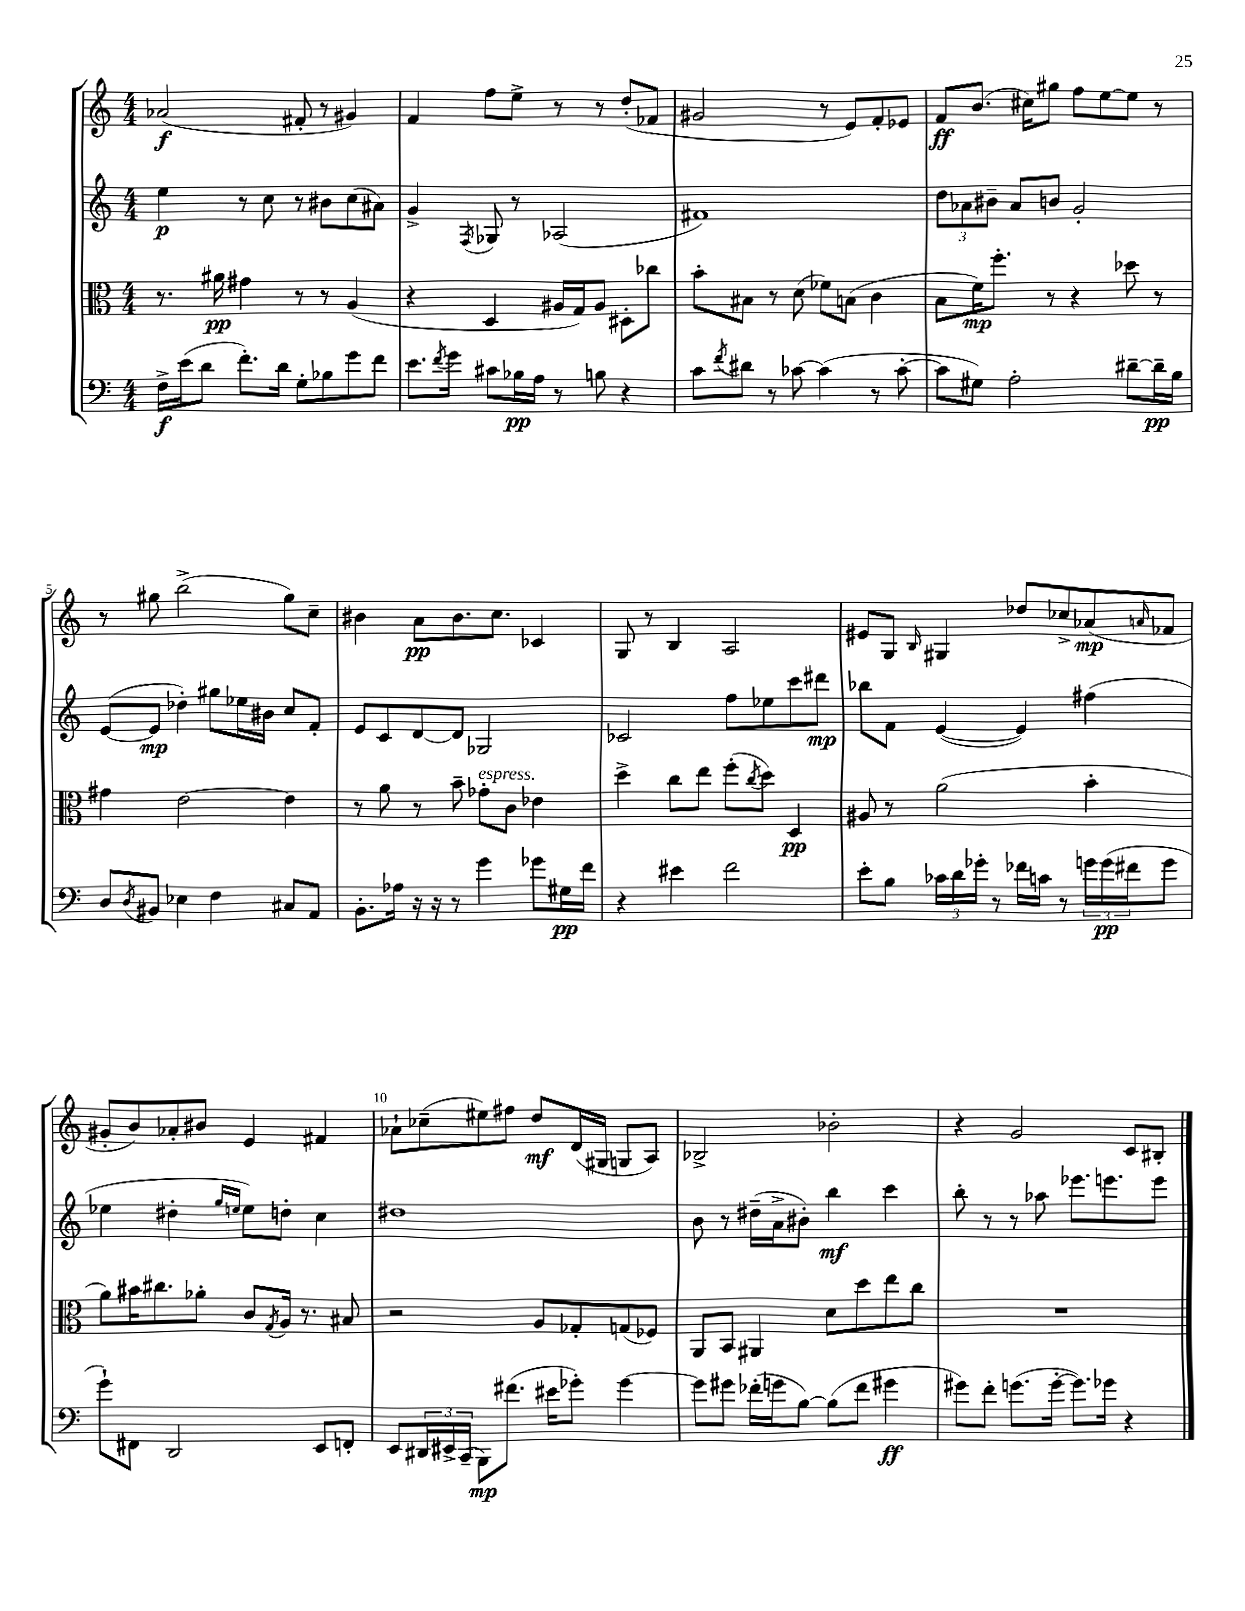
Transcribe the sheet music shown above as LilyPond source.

<<
\new StaffGroup <<
\new Staff = "s0" {
    \clef treble \key c \major \numericTimeSignature \time 4/4
    aes'2\f( fis'8-. r8 gis'4) |
    f'4 f''8 e''8-> r8 r8 d''8-.( fes'8 |
    gis'2 r8 e'8) f'8-. ees'8 |
    f'8\ff b'8.( cis''16) gis''8 f''8 e''8~ e''8 r8 |
    r8 gis''8 b''2->( gis''8) c''8-- |
    bis'4 a'8\pp bis'8. c''8. ces'4 |
    g8 r8 b4 a2 |
    eis'8 g8 \grace { b16 } gis4 des''8 ces''8-> aes'8\mp( \grace { a'16 } fes'8 |
    gis'8-. b'8) aes'8-. bis'8 e'4 fis'4 |
    aes'8-! ces''8--( eis''8) fis''8 d''8\mf d'16( gis16 g8 a8) |
    bes2-> bes'2-. |
    r4 g'2 c'8 bis8-. \bar "|." |
}
\new Staff = "s1" {
    \clef treble \key c \major \numericTimeSignature \time 4/4
    e''4\p r8 c''8 r8 bis'8 c''8( ais'8) |
    g'4-> \acciaccatura { f8 } ges8 r8 aes2( |
    fis'1) |
    \tuplet 3/2 { d''8 aes'8 bis'8-- } aes'8 b'8 g'2-. |
    e'8~( e'8\mp des''4-.) gis''8 ees''16 bis'16 c''8 f'8-. |
    e'8 c'8 d'8~ d'8 ges2 |
    ces'2 f''8 ees''8 c'''8 dis'''8\mp |
    bes''8 f'8 e'4~( e'4) fis''4( |
    ees''4 dis''4-. \grace { g''16 e''16 } e''8) d''8-. c''4 |
    dis''1 |
    b'8 r8 dis''16--( a'16-> bis'8-.) b''4\mf c'''4 |
    b''8-. r8 r8 aes''8 ees'''8. e'''8. e'''8 \bar "|." |
}
\new Staff = "s2" {
    \clef alto \key c \major \numericTimeSignature \time 4/4
    r8. ais'16\pp gis'4 r8 r8 a4( |
    r4 d4 ais16 g16) ais8 dis8-. ces''8 |
    b'8-. bis8 r8 d'8( fes'8) b8( c'4 |
    b8 f'16\mp) f''8.-. r8 r4 des''8 r8 |
    gis'4 e'2~ e'4 |
    r8 a'8 r8 b'8-- ges'8-.^\markup { \italic "espress." } c'8 ees'4 |
    d''4-> c''8 e''8 f''8-.( \acciaccatura { c''8 } d''8) d4\pp |
    ais8 r8 a'2( b'4-. |
    a'8) bis'16 cis''8. aes'8-. c'8 \acciaccatura { g8 } a16 r8. bis8 |
    r2 a8 ges8-. g8( fes8) |
    a,8 b,8 ais,4 d'8 d''8 e''8 c''8 |
    R1 \bar "|." |
}
\new Staff = "s3" {
    \clef bass \key c \major \numericTimeSignature \time 4/4
    f16->\f e'16( d'8 f'8.-.) d'16 g8-. bes8 g'8 f'8 |
    e'8. \acciaccatura { f'8 } g'16 cis'8 bes16\pp a16 r8 b8 r4 |
    c'8 \acciaccatura { f'8 } dis'8 r8 ces'8~ ces'4( r8 ces'8~-. |
    ces'8 gis8) a2-. dis'8~-- dis'16--\pp b16 |
    d8 \acciaccatura { d8 } bis,8 ees4 f4 cis8 a,8 |
    b,8.-. aes16 r16 r16 r8 g'4 ges'8 gis16\pp f'16 |
    r4 eis'4 f'2 |
    e'8-. b8 \tuplet 3/2 { ces'16 d'16 ges'16-. } r8 fes'16 c'16 r8 \tuplet 3/2 { g'16 g'16\pp( fis'16 } g'8 |
    g'8-!) fis,8 d,2 e,8 f,8-. |
    e,8 \tuplet 3/2 { dis,16 eis,16-> c,16--( } b,,8\mp) fis'8.( eis'16 ges'8-.) ges'4~ |
    ges'8 gis'8 fes'16-.( g'16 b8~) b8( fes'8 gis'4\ff |
    gis'8) f'8-. g'8.( g'16~-. g'8.) ges'16 r4 \bar "|." |
}
>>
>>
\layout { \context { \Score \override BarNumber.break-visibility = ##(#f #t #t) barNumberVisibility = #(every-nth-bar-number-visible 5) } }
